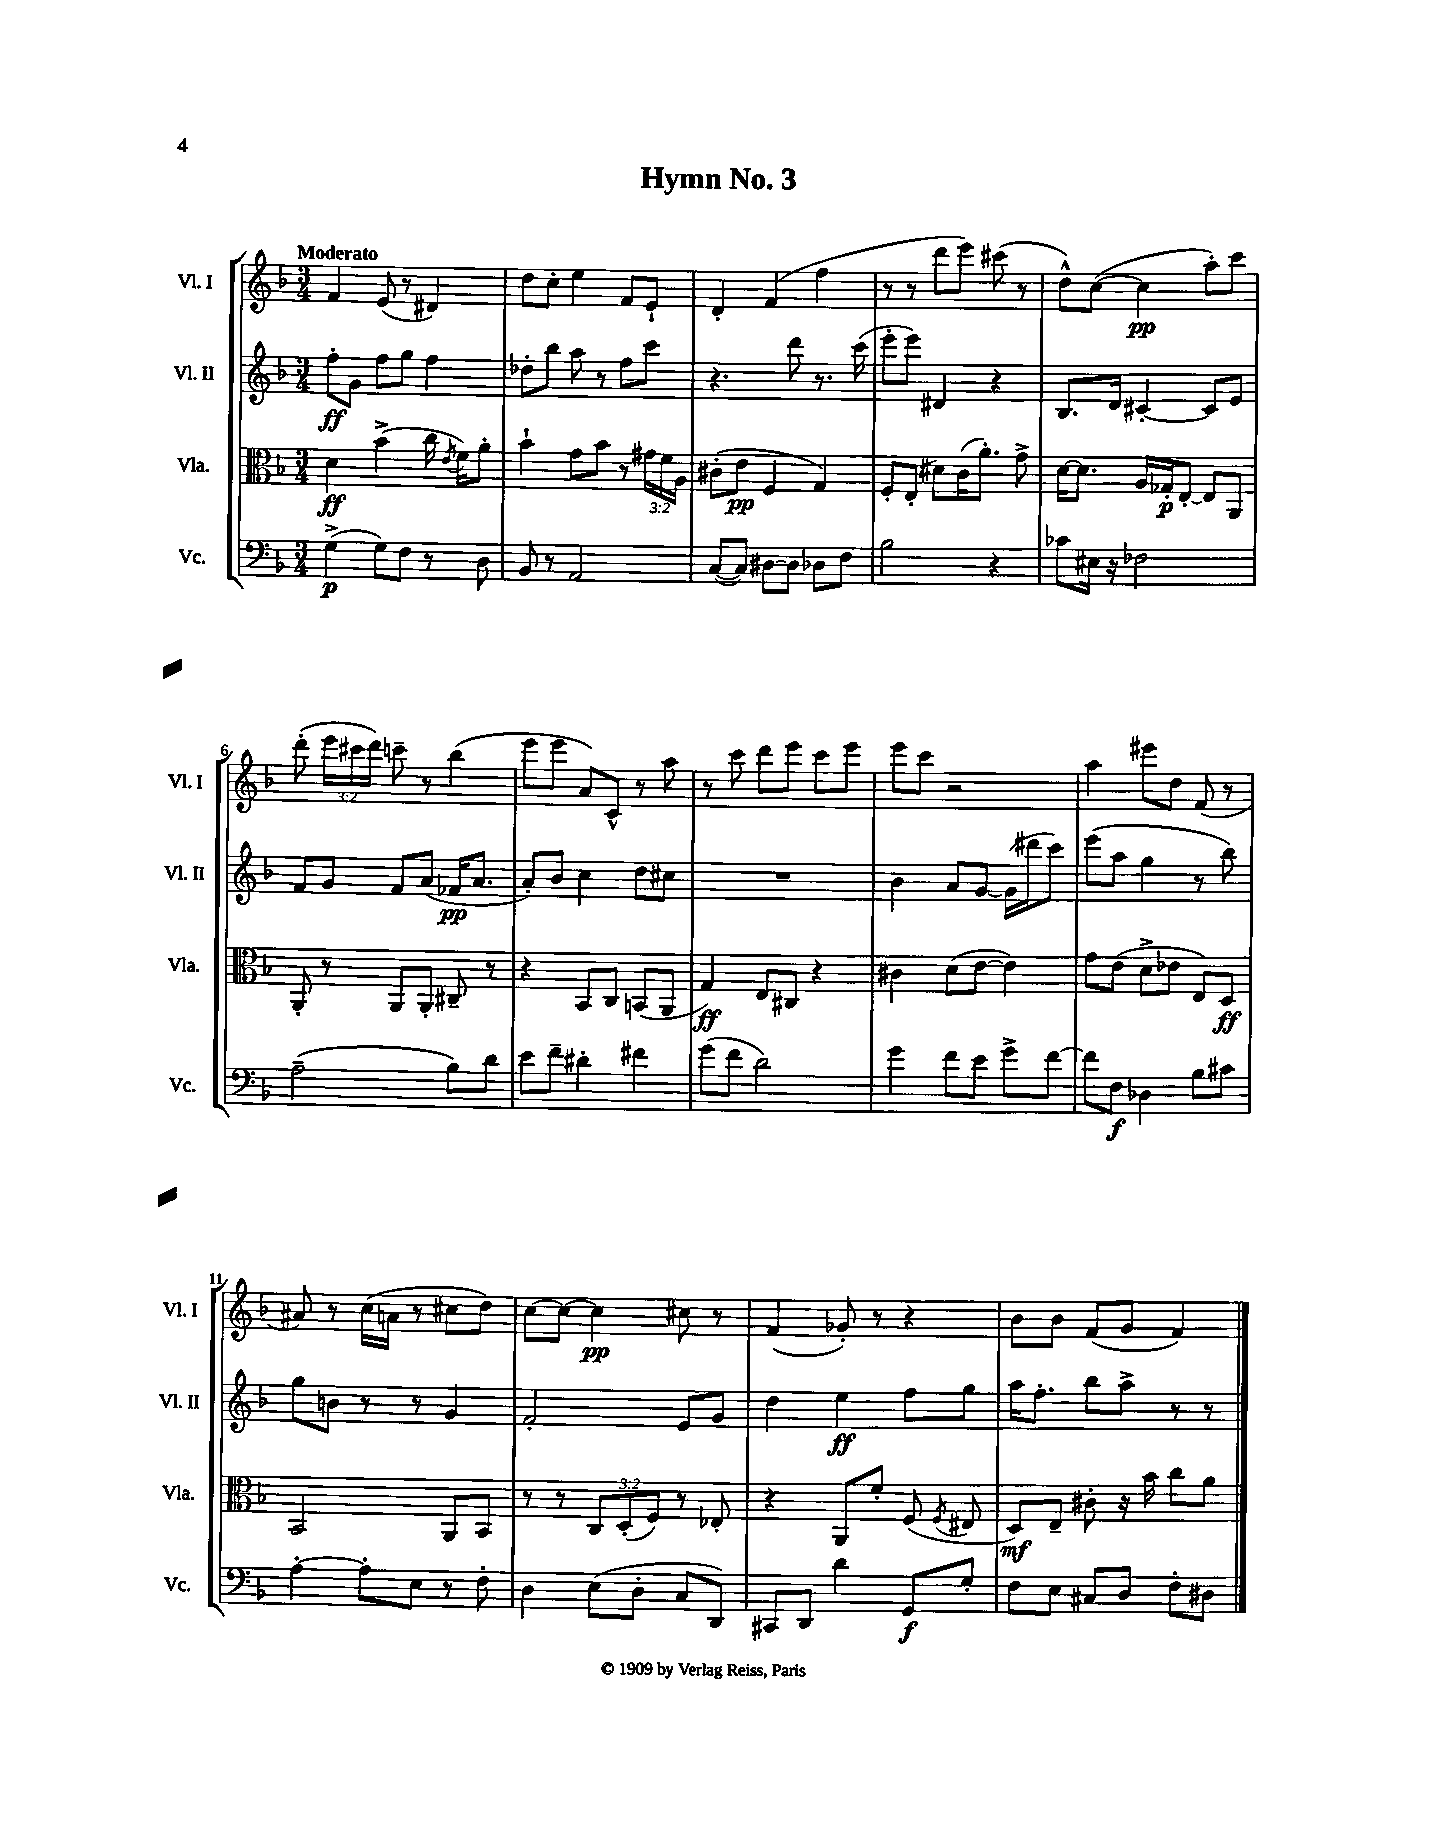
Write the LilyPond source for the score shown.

\header { title = "Hymn No. 3" }
<<
\new StaffGroup <<
\new Staff = "s0" \with { instrumentName = "Vl. I" shortInstrumentName = "Vl. I" } {
    \clef treble \key f \major \numericTimeSignature \time 3/4 \override Staff.TupletNumber.text = #tuplet-number::calc-fraction-text \tempo "Moderato"
    \autoBeamOff f'4 e'8( r8 dis'4) |
    d''8[ c''8]-. e''4 f'8[ e'8]-! |
    d'4-. f'4( f''4 |
    r8 r8 d'''8[ e'''8]) cis'''8( r8 |
    d''8[-^) c''8]~( c''4\pp a''8[-.) c'''8] |
    d'''8-.( \tuplet 3/2 { e'''16[ cis'''16 d'''16]) } c'''8-- r8 bes''4( |
    e'''8[ e'''8] a'8[) c'8]-^ r8 a''8 |
    r8 c'''8 d'''8[ e'''8] c'''8[ e'''8] |
    e'''8[ c'''8] r2 |
    a''4 eis'''8[ d''8] f'8( r8 |
    ais'8) r8 c''16[( a'16] r8 cis''8[ d''8]) |
    c''8[~ c''8]~ c''4\pp cis''8 r8 |
    f'4( ges'8-.) r8 r4 |
    bes'8[ bes'8] f'8[( g'8] f'4) \bar "|." |
}
\new Staff = "s1" \with { instrumentName = "Vl. II" shortInstrumentName = "Vl. II" } {
    \clef treble \key f \major \numericTimeSignature \time 3/4
    \autoBeamOff f''8[-.\ff g'8] f''8[ g''8] f''4 |
    des''8[-. bes''8] a''8 r8 f''8[ c'''8] |
    r4. d'''8 r8. c'''16( |
    e'''8[-. e'''8]) dis'4 r4 |
    bes8.[ d'16] cis'4~-. cis'8[ e'8] |
    f'8[ g'8] f'8[ a'8]( fes'16[\pp a'8.] |
    a'8[-.) bes'8] c''4 d''8[ cis''8] |
    R2. |
    bes'4 a'8[ g'8]~ g'16[( dis'''16 c'''8]) |
    e'''8[( a''8] g''4 r8 bes''8) |
    g''8[ b'8] r8 r8 g'4 |
    f'2-. e'8[ g'8] |
    d''4 e''4\ff f''8[ g''8] |
    a''16[ f''8.]-. bes''8[ a''8]-> r8 r8 \bar "|." |
}
\new Staff = "s2" \with { instrumentName = "Vla." shortInstrumentName = "Vla." } {
    \clef alto \key f \major \numericTimeSignature \time 3/4 \override Staff.TupletNumber.text = #tuplet-number::calc-fraction-text
    \autoBeamOff d'4\ff bes'4->( c''16 \acciaccatura { e'8 } f'16[) a'8]-. |
    bes'4-! g'8[ bes'8] r8 \tuplet 3/2 { gis'16[ f'16 a16] } |
    cis'8[-.( e'8]\pp f4 g4) |
    f8[-. e8]-.( dis'8[) c'16( a'8.]-.) g'8-> |
    d'16[~ d'8.] a16[ ges16-.\p e8]~-. e8[ a,8] |
    a,8-. r8 a,8[ a,8]-. cis8-- r8 |
    r4 bes,8[ c8] b,8[( a,8] |
    g4\ff) e8[ cis8] r4 |
    cis'4 d'8[( e'8]~ e'4) |
    g'8[ e'8]( d'8[-> ees'8] e8[) d8]\ff |
    bes,2 a,8[ bes,8] |
    r8 r8 \tuplet 3/2 { c8[ d8-.( f8]) } r8 ees8-. |
    r4 a,8[ f'8]-. f8( \acciaccatura { f8 } eis8 |
    d8[\mf) e8]-- cis'8-. r16 bes'16 c''8[ a'8] \bar "|." |
}
\new Staff = "s3" \with { instrumentName = "Vc." shortInstrumentName = "Vc." } {
    \clef bass \key f \major \numericTimeSignature \time 3/4
    \autoBeamOff g4->\p( g8[) f8] r8 d8 |
    bes,8 r8 a,2 |
    c8[~( c8]) dis8[~ dis8] des8[ f8] |
    bes2 r4 |
    ces'8[ eis16] r16 fes2 |
    a2--( bes8[) d'8] |
    e'8[ f'8]-- dis'4-. fis'4 |
    g'8[( f'8] d'2) |
    g'4 f'8[ e'8] g'8[-> f'8]~ |
    f'8[ f8]\f des4 bes8[ cis'8] |
    a4~-. a8[-. e8] r8 f8-. |
    d4 e8[( d8]-. c8[ d,8]) |
    cis,8[ d,8] d'4 g,8[\f g8]-. |
    f8[ e8] cis8[ d8] f8[-. dis8] \bar "|." |
}
>>
>>
